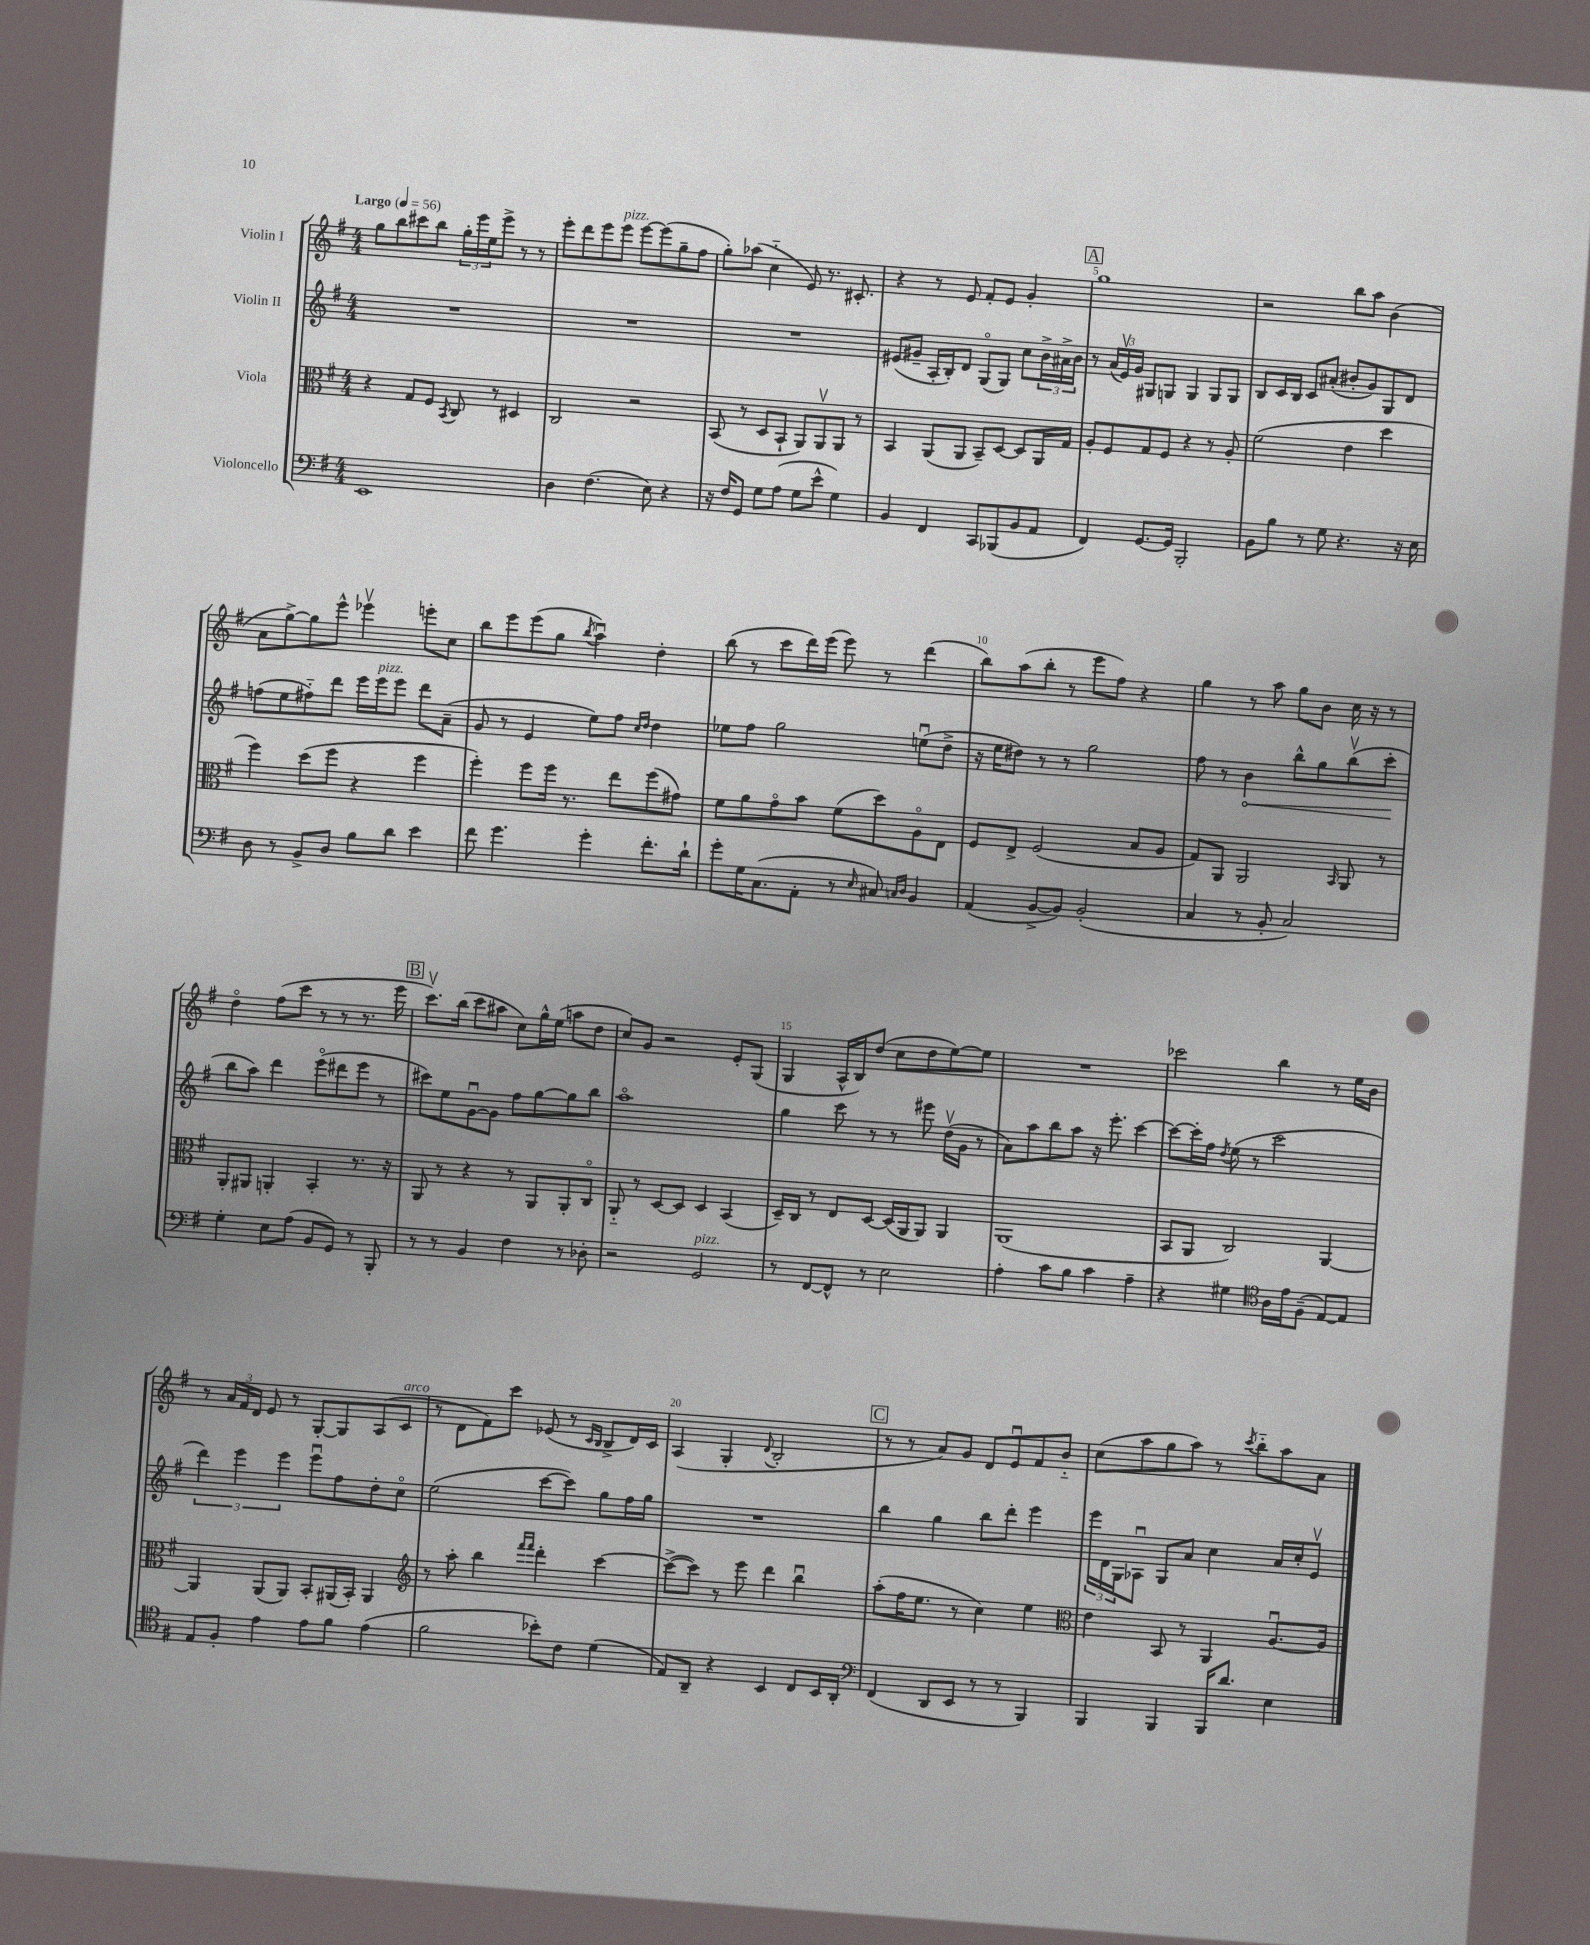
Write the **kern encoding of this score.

**kern	**kern	**kern	**kern
*staff4	*staff3	*staff2	*staff1
*clefF4	*clefC3	*clefG2	*clefG2
*k[f#]	*k[f#]	*k[f#]	*k[f#]
*M4/4	*M4/4	*M4/4	*M4/4
*MM56	*MM56	*MM56	*MM56
1EE	4r	1r	8gg
.	.	.	8bb
.	8G	.	8ccc#
.	8F#	.	8bb
.	8qBB	.	.
.	8C	.	24gg'
.	.	.	24eee
.	.	.	24ee
.	8r	.	8eee^
.	4D#	.	8r
.	.	.	8r
=	=	=	=
4D	2C	1r	8eee'
.	.	.	8ddd
(4.F#	.	.	8eee
.	.	.	8eee
.	2r	.	[8eee
8E)	.	.	(8eee]
4r	.	.	8gg~
.	.	.	8ff#
=	=	=	=
16r	(8BB	1r	8gg')
16F#	.	.	.
8GG	8r	.	(8aa-
8G	8D	.	4cc'~
(8A	8BB`	.	.
8G	8AA)	.	8e)
8e^^	8AAv	.	8.r
4G)	8AA	.	.
.	.	.	8.c#'
.	8r	.	.
=	=	=	=
4BB	4BB	(8e#	4r
.	.	8g#~	.
4FF#	(8AA	16A'	8r
.	.	16B')	.
.	8AA	8d	8e
8CC	8BB~)	(8Go	8f#'
(8BBB-	[8D	8G)	8e
8BB	8D]	8cc	4g'
8AA	16AA	24b^	.
.	.	24a#^	.
.	16G	.	.
.	.	24b	.
=	=	=	=
4FF#)	8A'	8r	1gg
.	8F#	(24a	.
.	.	24ev)	.
.	.	24g	.
[8.GG	8G	8G#	.
.	8F#	8G	.
16GG]	.	.	.
2BBB'	4r	4G	.
.	8r	8G	.
.	8A'	8G	.
=	=	=	=
8BB	(2f#	8B	2r
8B	.	16c	.
.	.	16B	.
8r	.	8c	.
8G	.	(8a#'	.
4.r	4e	8b#'	8bb
.	.	8g)	8aa
.	4dd	8G	(4b
16r	.	8d	.
16E	.	.	.
=	=	=	=
8D	4ff#)	(8ff	8a
8r	.	8ee	[8gg^)
8BB^	(8dd	8ff#'~)	8gg]
8D	8ff#	8ddd	8eee^^
8B	4r	16eee	4eee-v
.	.	16eee	.
8d	.	8eee	.
4e	4ff#	8ddd	8eee'
.	.	(8a~	8cc
=	=	=	=
8f#	4ff#')	8g	8bb
4.g	.	8r	8eee
.	8ff#	4e	(8eee
.	16ff#	.	8gg
.	8.r	.	.
.	.	.	8qbb
4g'	.	8ee)	4aau)
.	8ee	8ff#	.
.	.	16qqcc	.
.	.	16qqdd	.
8.f#'	(8ff#	4dd	4dd'
.	8g#)	.	.
16d`	.	.	.
=	=	=	=
8g'	8f#	8ee-	(8bb
16G	8a	8ff#	8r
(8.C	.	.	.
.	8go	2gg	8ccc
8AA'	8b	.	16ddd)
.	.	.	(16eee
8r	(8f#	.	8eee)
16qqE	.	.	.
8C#)	8dd)	.	8r
16qqC	.	.	.
16qqD	.	.	.
4BB	8Ao	(8eeu	(4ddd
.	8E	8dd^	.
=	=	=	=
(4AA	8F#	16r	8bb)
.	.	16ee	.
.	8E^	8dd#)	(8aa
[8BB^	(2F#	8r	8bb'
8BB])	.	8r	8r
(2BB'	.	2gg	8eee
.	.	.	8ff#)
.	8B	.	4r
.	8A	.	.
=	=	=	=
4C	8G)	8ff#	4gg
.	8AA	8r	.
8r	2AA	4b	8r
8BB'	.	.	8aa
2C)	.	8bb^^	8gg
.	.	8gg	8b
.	16qqBB	.	.
.	8AA	(8bbv	16cc
.	.	.	16r
.	8r	8ccc'	8r
=	=	=	=
4G'	8AA'	8bb	4ddo
.	8AA#	8aa)	.
8E	4AA'	4ddd	(8ff#
(8A	.	.	8ccc
8BB	4BB'	(8eeeo	8r
8GG)	.	8ddd#	8r
8r	8.r	8eee	8.r
8BBB'	.	8r	.
.	16r	.	16eee
=	=	=	=
8r	8AA	8ccc#)	8.cccv)
8r	8r	8ee	.
.	.	.	(16bb
4BB	4r	[8gu	8ccc
.	.	8g]	8aa#
4F#	8r	8ff#	8cc)
.	8AA	[8gg	16gg^^
.	.	.	(16ee
8r	8AA'	8gg]	8aa
8D-'	8Co	8bb	8dd
=	=	=	=
2r	8AA'~	1aao	8cc)
.	8r	.	8g
.	[8D	.	2r
.	8D]	.	.
2GG	4D	.	.
.	(4BB	.	8e'
.	.	.	(8G
=	=	=	=
8r	16D~)	4gg	4G
.	16C	.	.
[8FF#	8r	.	.
8FF#^^]	8E	8ccc	16A^^
.	.	.	16B)
8r	[8D	8r	(8dd
2E	(16D]	8r	8cc
.	16AA	.	.
.	8AA)	8eee#	8dd
.	4AA	(16ddv	[8ee)
.	.	16g	.
.	.	8r	8ee]
=	=	=	=
4A'	(1AA	8a)	1r
.	.	8aa	.
8c	.	8bb	.
8B	.	8aa	.
4c	.	16r	.
.	.	8.eee'	.
4A~	.	[4ccc	.
=	=	=	=
4r	8BB	8ccc_	2ccc-
.	8AA	16ccc']	.
.	.	16ff#	.
.	.	8qdd	.
4G#	2C)	(8ee	.
.	.	8r	.
*clefC4	*	*	*
16A	.	2ccc	4bb
16e	.	.	.
(8F#~	.	.	.
[8E)	[4AA	.	8r
8E]	.	.	16ee
.	.	.	16b
=	=	=	=
8E	4AA]	6ddd)	8r
8F#'	.	.	24a
.	.	6eee	24f#
.	.	.	24d
4e	(8AA	.	8e
.	.	6eee	.
.	8AA)	.	8r
8e	8BB'	8eeeu	[8G'
8f#	(16AA#	8ff#	8G]
.	16BB')	.	.
(4e	4AA#	8dd'	(8A
.	.	8cco	8c
=	=	=	=
*	*clefG2	*	*
2f#	8r	(2ee	8r
.	8aa'	.	8d
.	4bb	.	8f#)
.	.	.	8ccc
.	16qqfff#	.	.
.	16qqfff#	.	.
8b-')	4ddd'	[8ccc	(8e-
8c	.	8ccc])	8r
.	.	.	16qqc
.	.	.	16qqB
(4d	[4ccc	8gg	8B^
.	.	16ff#	16d)
.	.	16gg	16c
=	=	=	=
8E)	(8ccc^_	1r	(4A
8AA~	8ccc])	.	.
4r	8r	.	4G'
.	8eee	.	.
.	.	.	8qqd
4BB	4ddd	.	2B'
8C	4bbu	.	.
16BB	.	.	.
16AA'	.	.	.
=	=	=	=
*clefF4	*	*	*
(4FF#	(8aa'	4bb	8r
.	16ff#	.	8r
.	8.ee	.	.
8DD	.	4gg	8a)
8EE	8r	.	8g
8r	4cc)	8bb	8d
8r	.	8ddd'	8eu
4BBB)	4ee	4eee	8f#
.	.	.	8b'~
=	=	=	=
*	*clefC3	*	*
4BBB	4e	24eee	(8cc
.	.	24d	.
.	.	24G	.
.	.	8A-u	8aa
4BBB	8BB	8G	8gg
.	8r	8a	8aa)
16BBB	4AA	4cc	8r
8.d	.	.	.
.	.	.	8qccc
.	.	.	8bb'~
4E	[8.Au	16a	8aa
.	.	16cc'	.
.	.	8ev	8a
.	16A]	.	.
==	==	==	==
*-	*-	*-	*-
